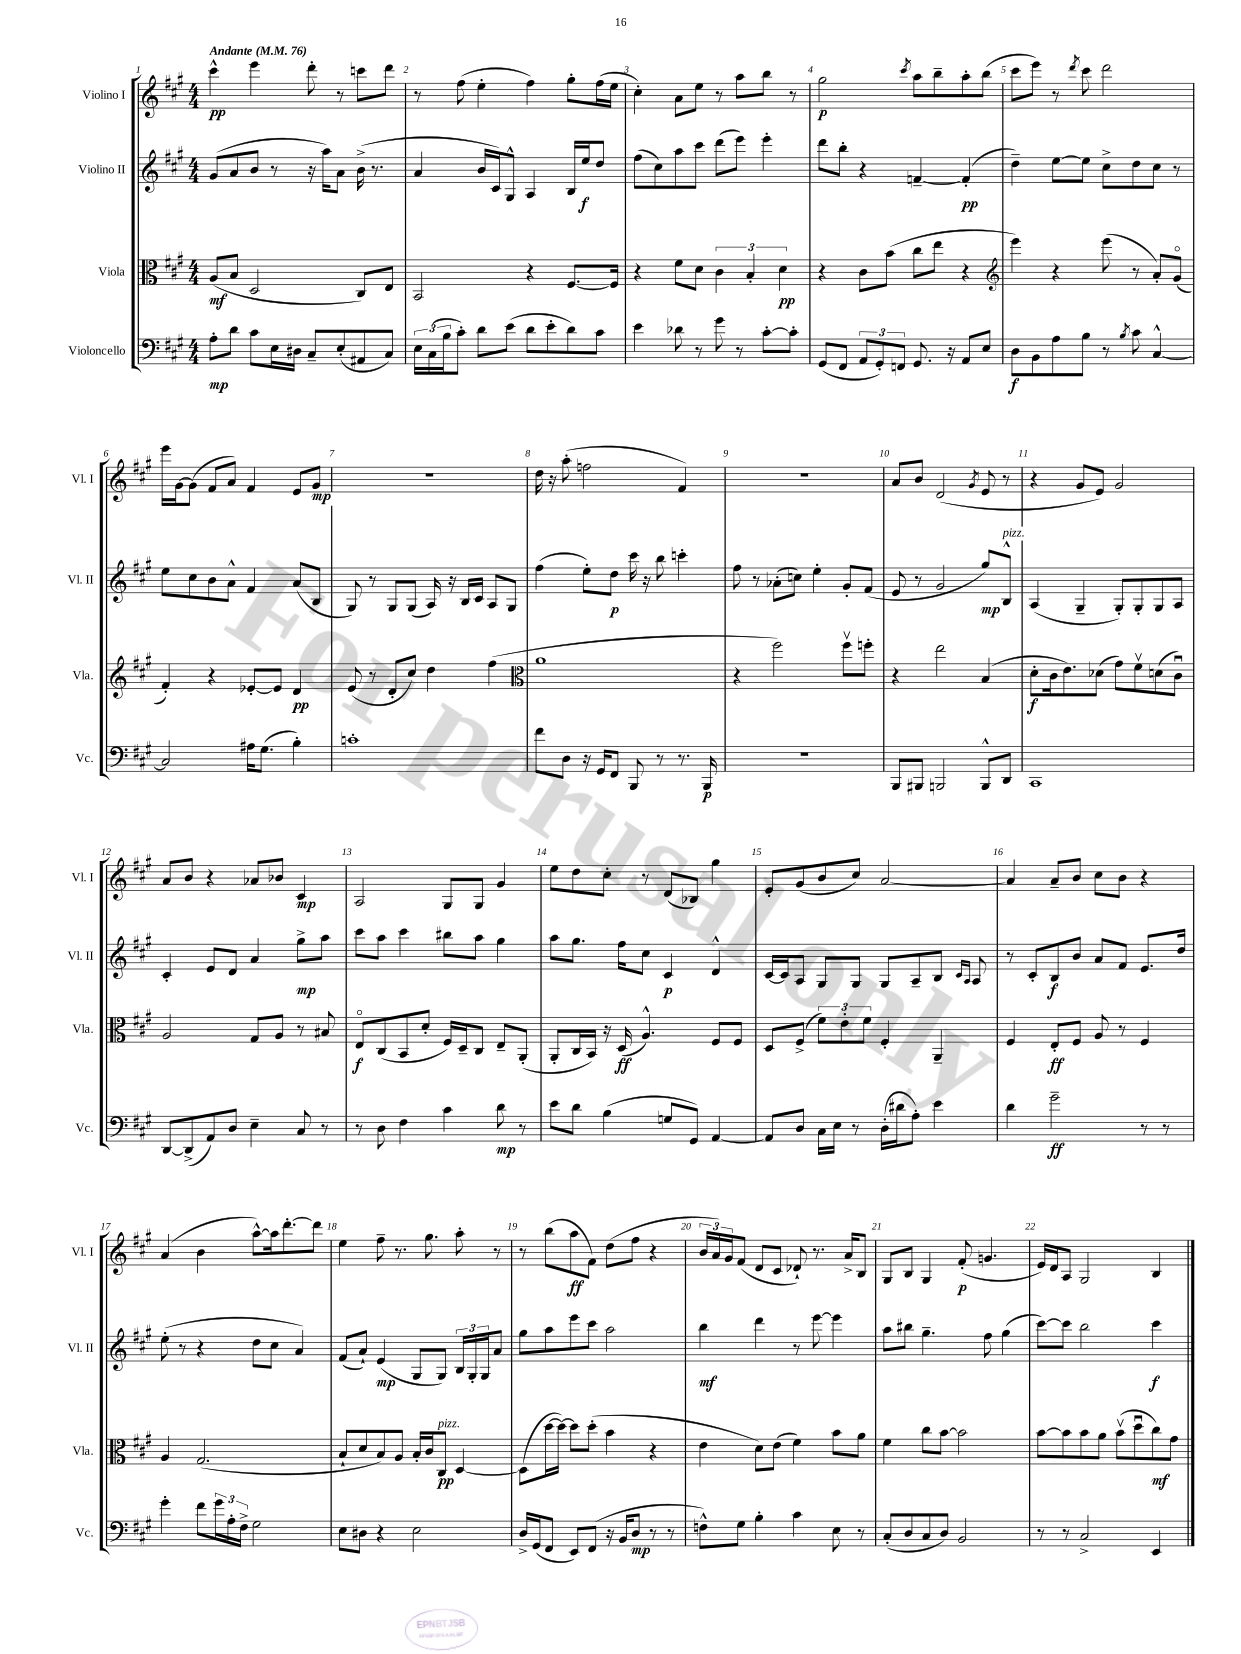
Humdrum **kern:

**kern	**dynam	**kern	**dynam	**kern	**dynam	**kern	**dynam
*part4	*part4	*part3	*part3	*part2	*part2	*part1	*part1
*staff4	*staff4	*staff3	*staff3	*staff2	*staff2	*staff1	*staff1
*I"Violoncello	*	*I"Viola	*	*I"Violino II	*	*I"Violino I	*
*I'Vc.	*	*I'Vla.	*	*I'Vl. II	*	*I'Vl. I	*
*clefF4	*	*clefC3	*	*clefG2	*	*clefG2	*
*k[f#c#g#]	*	*k[f#c#g#]	*	*k[f#c#g#]	*	*k[f#c#g#]	*
*M4/4	*	*M4/4	*	*M4/4	*	*M4/4	*
*MM76	*	*MM76	*	*MM76	*	*MM76	*
=1	=1	=1	=1	=1	=1	=1	=1
!	!	!	!	!	!	!LO:TX:a:B:t=Andante	!
8A'\L	mp	(8A/L	mf	(8g#/L	.	4ccc#^^\	pp
8d\J	.	8B/J	.	8a/	.	.	.
8c#\L	.	2D/	.	8b/J	.	4eee\	.
16E\L	.	.	.	8r	.	.	.
16D#X\JJ	.	.	.	.	.	.	.
8C#~/L	.	.	.	16r	.	8ddd'\	.
.	.	.	.	16aa\KL)	.	.	.
(8E'/	.	.	.	8a\J	.	8r	.
8AA#X/	.	8C#/L)	.	(16b^\	.	8cccn\L	.
.	.	.	.	8.r	.	.	.
8C#/J)	.	8E/J	.	.	.	8ddd\J	.
=2	=2	=2	=2	=2	=2	=2	=2
24E\LL	.	2BB/	.	4a/	.	8r	.
(24C#\	.	.	.	.	.	.	.
24B\J	.	.	.	.	.	.	.
8c#'\J)	.	.	.	.	.	(8ff#\	.
8d\L	.	.	.	16b/LL	.	4ee'\	.
.	.	.	.	16c#/J)	.	.	.
(8e\J	.	.	.	8G#^^/J	.	.	.
8d\L	.	4r	.	4A/	.	4ff#\)	.
8e'\	.	.	.	.	.	.	.
8d\)	.	[8.F#/L	.	16B/LL	.	8gg#'\L	.
.	.	.	.	16ee/J	f	.	.
8c#\J	.	.	.	8dd/J	.	(16ff#\L	.
.	.	16F#/Jk]	.	.	.	16ee\JJ	.
=3	=3	=3	=3	=3	=3	=3	=3
4e\	.	4r	.	(8ff#\L	.	4cc#'\)	.
.	.	.	.	8cc#\)	.	.	.
8d-X\	.	8f#\L	.	8aa\	.	8a\L	.
8r	.	8d\J	.	8ccc#\J	.	8ee\J	.
8g#\	.	6c#\	.	(8ddd\L	.	8r	.
8r	.	.	.	8eee\J)	.	8aa\L	.
.	.	6B'/	.	.	.	.	.
[8c#'\L	.	.	.	4eee'\	.	8bb\J	.
.	.	6d\	pp	.	.	.	.
8c#'\J]	.	.	.	.	.	8r	.
=4	=4	=4	=4	=4	=4	=4	=4
(8GG#/L	.	4r	.	8ddd\L	.	2gg#\	p
8FF#/J	.	.	.	8bb'\J	.	.	.
12AA/L	.	8c#\L	.	4r	.	.	.
12GG#'/)	.	.	.	.	.	.	.
.	.	(8b\J	.	.	.	.	.
12FFn/J	.	.	.	.	.	.	.
.	.	.	.	.	.	8qccc#/	.
8.GG#/	.	8cc#\L	.	[4fn~/	.	8aa\L	.
.	.	8ee\J	.	.	.	8bb~\	.
16r	.	.	.	.	.	.	.
8AA/L	.	4r	.	(4f'/]	pp	8aa'\	.
8E/J	.	.	.	.	.	(8bb\J	.
=5	=5	=5	=5	=5	=5	=5	=5
*	*	*clefG2	*	*	*	*	*
8D\L	f	4eee\)	.	4dd~\)	.	8ccc#\L	.
8BB\	.	.	.	.	.	8eee\J)	.
8A\	.	4r	.	[8ee\L	.	8r	.
.	.	.	.	.	.	8qddd/	.
8B\J	.	.	.	8ee\J]	.	8ccc#\	.
8r	.	(8eee\	.	8cc#^\L	.	2ddd\	.
8qB/	.	.	.	.	.	.	.
8c#\	.	8r	.	8dd\	.	.	.
[4C#^^/	.	8a'/L)	.	8cc#\J	.	.	.
.	.	(8g#/J	.	8r	.	.	.
!!LO:LB:g=z
=6	=6	=6	=6	=6	=6	=6	=6
2C#/]	.	4f#'/)	.	8ee\L	.	16eee\LL	.
.	.	.	.	.	.	[16g#\J	.
.	.	.	.	8cc#\	.	(8g#\J]	.
.	.	4r	.	8b\	.	8f#/L	.
.	.	.	.	8a^^\J	.	8a/J)	.
16A#X\KL	.	[8e-X'/L	.	4f#/	.	4f#/	.
(8.G#\J	.	.	.	.	.	.	.
.	.	8e-/J]	.	.	.	.	.
4B'\)	.	4d/	pp	(8a/L	.	8e/L	.
.	.	.	.	8B/J	.	8g#/J	mp
=7	=7	=7	=7	=7	=7	=7	=7
1cn'	.	(8e/	.	8G#/)	.	1r	.
.	.	8r	.	8r	.	.	.
.	.	8d'/L	.	8G#/L	.	.	.
.	.	8cc#/J)	.	(8G#/J	.	.	.
.	.	4dd\	.	16A/)	.	.	.
.	.	.	.	16r	.	.	.
.	.	.	.	16B/LL	.	.	.
.	.	.	.	16c#/JJ	.	.	.
.	.	(4ff#\	.	8A/L	.	.	.
.	.	.	.	8G#/J	.	.	.
=8	=8	=8	=8	=8	=8	=8	=8
*	*	*clefC3	*	*	*	*	*
8f#\L	.	1a	.	(4ff#\	.	16dd\	.
.	.	.	.	.	.	16r	.
8D\J	.	.	.	.	.	(8aa'\	.
16r	.	.	.	8ee'\L)	.	2ffn\	.
16GG#/KL	.	.	.	.	.	.	.
8FF#/J	.	.	.	8dd\J	p	.	.
8BBB/	.	.	.	16ccc#\	.	.	.
.	.	.	.	16r	.	.	.
8r	.	.	.	8bb\	.	.	.
8.r	.	.	.	4cccn'\	.	4f#/)	.
16BBB/	p	.	.	.	.	.	.
=9	=9	=9	=9	=9	=9	=9	=9
1r	.	4r	.	8ff#\	.	1r	.
.	.	.	.	8r	.	.	.
.	.	2ff#\)	.	(8a-X'\L	.	.	.
.	.	.	.	8ccn\J)	.	.	.
.	.	.	.	4ee'\	.	.	.
.	.	8ff#v\L	.	8g#'/L	.	.	.
.	.	8ffn'\J	.	(8f#/J	.	.	.
=10	=10	=10	=10	=10	=10	=10	=10
8BBB/L	.	4r	.	8e/	.	8a/L	.
8BBB#X/J	.	.	.	8r	.	8b/J	.
2BBBn/	.	2ee\	.	2g#/	.	(2d/	.
.	.	.	.	.	.	8qg#/	.
8BBB^^/L	.	(4B/	.	8gg#/L)	mp	8e/	.
!	!	!	!	!LO:TX:a:i:t=pizz.	!	!	!
8DD/J	.	.	.	8B^^/J	.	8r	.
=11	=11	=11	=11	=11	=11	=11	=11
1CC#	.	8d'\L	f	(4A/	.	4r	.
.	.	16c#\k	.	.	.	.	.
.	.	8.e\)	.	.	.	.	.
.	.	.	.	4G#~/	.	8g#/L	.
.	.	(8d-X\J	.	.	.	8e/J)	.
.	.	8g#\L)	.	8G#'/L)	.	2g#/	.
.	.	8f#v\	.	8G#'/	.	.	.
.	.	(8dn\	.	8G#/	.	.	.
.	.	8c#u\J)	.	8A/J	.	.	.
!!LO:LB:g=z
=12	=12	=12	=12	=12	=12	=12	=12
[8DD/L	.	2A/	.	4c#'/	.	8a/L	.
(8DD^/]	.	.	.	.	.	8b/J	.
8AA/)	.	.	.	8e/L	.	4r	.
8D/J	.	.	.	8d/J	.	.	.
4E~\	.	8G#/L	.	4a/	.	8a-X/L	.
.	.	8A/J	.	.	.	8b-X/J	.
8C#/	.	8r	.	8gg#^\L	mp	4c#/	mp
8r	.	8B#X/	.	8aa\J	.	.	.
=13	=13	=13	=13	=13	=13	=13	=13
8r	.	8E/L	f	8ccc#\L	.	2A/	.
8D\	.	(8C#/	.	8aa\J	.	.	.
4F#\	.	8BB/	.	4ccc#\	.	.	.
.	.	8d'/J	.	.	.	.	.
4c#\	.	16F#/LL)	.	8bb#X\L	.	8G#/L	.
.	.	16D~/J	.	.	.	.	.
.	.	8C#/J	.	8aa\J	.	8G#/J	.
8d\	mp	8E~/L	.	4gg#\	.	4g#/	.
8r	.	(8AA'/J	.	.	.	.	.
=14	=14	=14	=14	=14	=14	=14	=14
8e\L	.	8AA'/L	.	8aa\L	.	8ee\L	.
8d\J	.	16C#/L	.	8.gg#\J	.	8dd\	.
.	.	16BB/JJ)	.	.	.	.	.
(4B\	.	16r	.	.	.	8cc#'\J	.
.	.	(16D/	ff	16ff#\KL	.	.	.
.	.	4.A^^/)	.	8cc#\J	.	8r	.
8Gn/L	.	.	.	4c#/	p	(8d/L	.
8GG#/J)	.	.	.	.	.	8B-X/J)	.
[4AA/	.	8F#/L	.	4d^^/	.	4gg#\	.
.	.	8F#/J	.	.	.	.	.
=15	=15	=15	=15	=15	=15	=15	=15
8AA/L]	.	8D/L	.	[16c#/LL	.	8e'/L	.
.	.	.	.	16c#/J]	.	.	.
8D/J	.	(8F#^/J	.	8A/J	.	(8g#/	.
16C#\LL	.	12f#\L)	.	8G#/L	.	8b/	.
16E\JJ	.	.	.	.	.	.	.
.	.	12e'\	.	.	.	.	.
8r	.	.	.	8G#/J	.	8cc#/J)	.
.	.	12f#\J	.	.	.	.	.
(16D'\LL	.	4F#'/	.	8G#/L	.	[2a/	.
16d#X\J	.	.	.	.	.	.	.
8A'\J)	.	.	.	8A~/	.	.	.
4e\	.	4AA~/	.	8B/J	.	.	.
.	.	.	.	16qqc#/LL	.	.	.
.	.	.	.	16qqA/JJ	.	.	.
.	.	.	.	8A/	.	.	.
=16	=16	=16	=16	=16	=16	=16	=16
4d\	.	4F#/	.	8r	.	4a/]	.
.	.	.	.	8c#'/L	.	.	.
2g#~\	ff	8E'/L	ff	8B/	f	8a~/L	.
.	.	8F#/J	.	8b/J	.	8b/J	.
.	.	8A/	.	8a/L	.	8cc#\L	.
.	.	8r	.	8f#/J	.	8b\J	.
8r	.	4F#/	.	8.e/L	.	4r	.
8r	.	.	.	.	.	.	.
.	.	.	.	16dd/Jk	.	.	.
!!LO:LB:g=z
=17	=17	=17	=17	=17	=17	=17	=17
4g#'\	.	4A/	.	(8ee'\	.	(4a/	.
.	.	.	.	8r	.	.	.
8f#\L	.	(2.G#/	.	4r	.	4b\	.
24g#\L	.	.	.	.	.	.	.
24A'\	.	.	.	.	.	.	.
24F#^\JJ	.	.	.	.	.	.	.
2G#\	.	.	.	8dd\L	.	[8aa^^\L)	.
.	.	.	.	8cc#\J	.	16aa\k]	.
.	.	.	.	.	.	[8.ddd'\	.
.	.	.	.	4a/)	.	.	.
.	.	.	.	.	.	8ddd\J]	.
=18	=18	=18	=18	=18	=18	=18	=18
8E\L	.	8B`/L	.	(8f#/L	.	4ee\	.
8D#X\J	.	8d/	.	8a`/J)	.	.	.
4r	.	8B/)	.	(4e/	mp	8ff#~\	.
.	.	8A/J	.	.	.	8.r	.
2E\	.	16B'/LL	.	8G#/L	.	.	.
.	.	16c#/J	.	.	.	8.gg#\	.
!	!	!LO:TX:a:i:t=pizz.	!	!	!	!	!
.	.	8C#/J	pp	8G#/J)	.	.	.
.	.	[4D/	.	24B/LL	.	8aa'\	.
.	.	.	.	24G#'/	.	.	.
.	.	.	.	24G#/J	.	.	.
.	.	.	.	8a/J	.	8r	.
=19	=19	=19	=19	=19	=19	=19	=19
16D^/LL	.	(8D\L]	.	8gg#\L	.	8r	.
(16GG#/J	.	.	.	.	.	.	.
8FF#/J	.	[16dd\L	.	8aa\	.	(8bb\L	.
.	.	16dd\JJ_)	.	.	.	.	.
8EE/L)	.	8dd\L]	.	8eee\	.	8aa\	ff
(8FF#/J	.	(8dd'\J	.	8ccc#\J	.	8f#\J)	.
16r	.	4b\	.	2aa\	.	(8dd\L	.
16BB/KL	.	.	.	.	.	.	.
8D/J	mp	.	.	.	.	8ff#\J	.
8r	.	4r	.	.	.	4r	.
8r	.	.	.	.	.	.	.
=20	=20	=20	=20	=20	=20	=20	=20
8Fn^^\L)	.	4e\	.	4bb\	mf	24b/LL	.
.	.	.	.	.	.	24a/)	.
.	.	.	.	.	.	24g#/J	.
8G#\J	.	.	.	.	.	(8f#/J	.
4B'\	.	8d\L)	.	4ddd\	.	8d/L	.
.	.	(8e\J	.	.	.	8c#/J	.
4c#\	.	4f#\)	.	8r	.	8d-X`/)	.
.	.	.	.	[8eee\	.	8.r	.
8E\	.	8b\L	.	4eee\]	.	.	.
.	.	.	.	.	.	16a^/KL	.
8r	.	8a\J	.	.	.	8B/J	.
=21	=21	=21	=21	=21	=21	=21	=21
(8C#'/L	.	4f#\	.	8aa\L	.	8G#/L	.
8D/	.	.	.	8bb#X\J	.	8B/J	.
8C#/	.	8cc#\L	.	4.gg#~\	.	4G#/	.
8D/J)	.	[8b\J	.	.	.	.	.
2BB/	.	2b\]	.	.	.	(8f#'/	p
.	.	.	.	8ff#\	.	4.gn/	.
.	.	.	.	(4gg#\	.	.	.
=22	=22	=22	=22	=22	=22	=22	=22
8r	.	[8b\L	.	[8ccc#\L)	.	16e/LL)	.
.	.	.	.	.	.	16d/J	.
8r	.	8b\]	.	8ccc#\J]	.	8A/J	.
2C#^/	.	8b\	.	2bb\	.	2G#/	.
.	.	8a\J	.	.	.	.	.
.	.	(8bv\L	.	.	.	.	.
.	.	8ddu\	.	.	.	.	.
4EE/	.	8cc#\)	mf	4ccc#\	f	4B/	.
.	.	8g#\J	.	.	.	.	.
==	==	==	==	==	==	==	==
*-	*-	*-	*-	*-	*-	*-	*-
